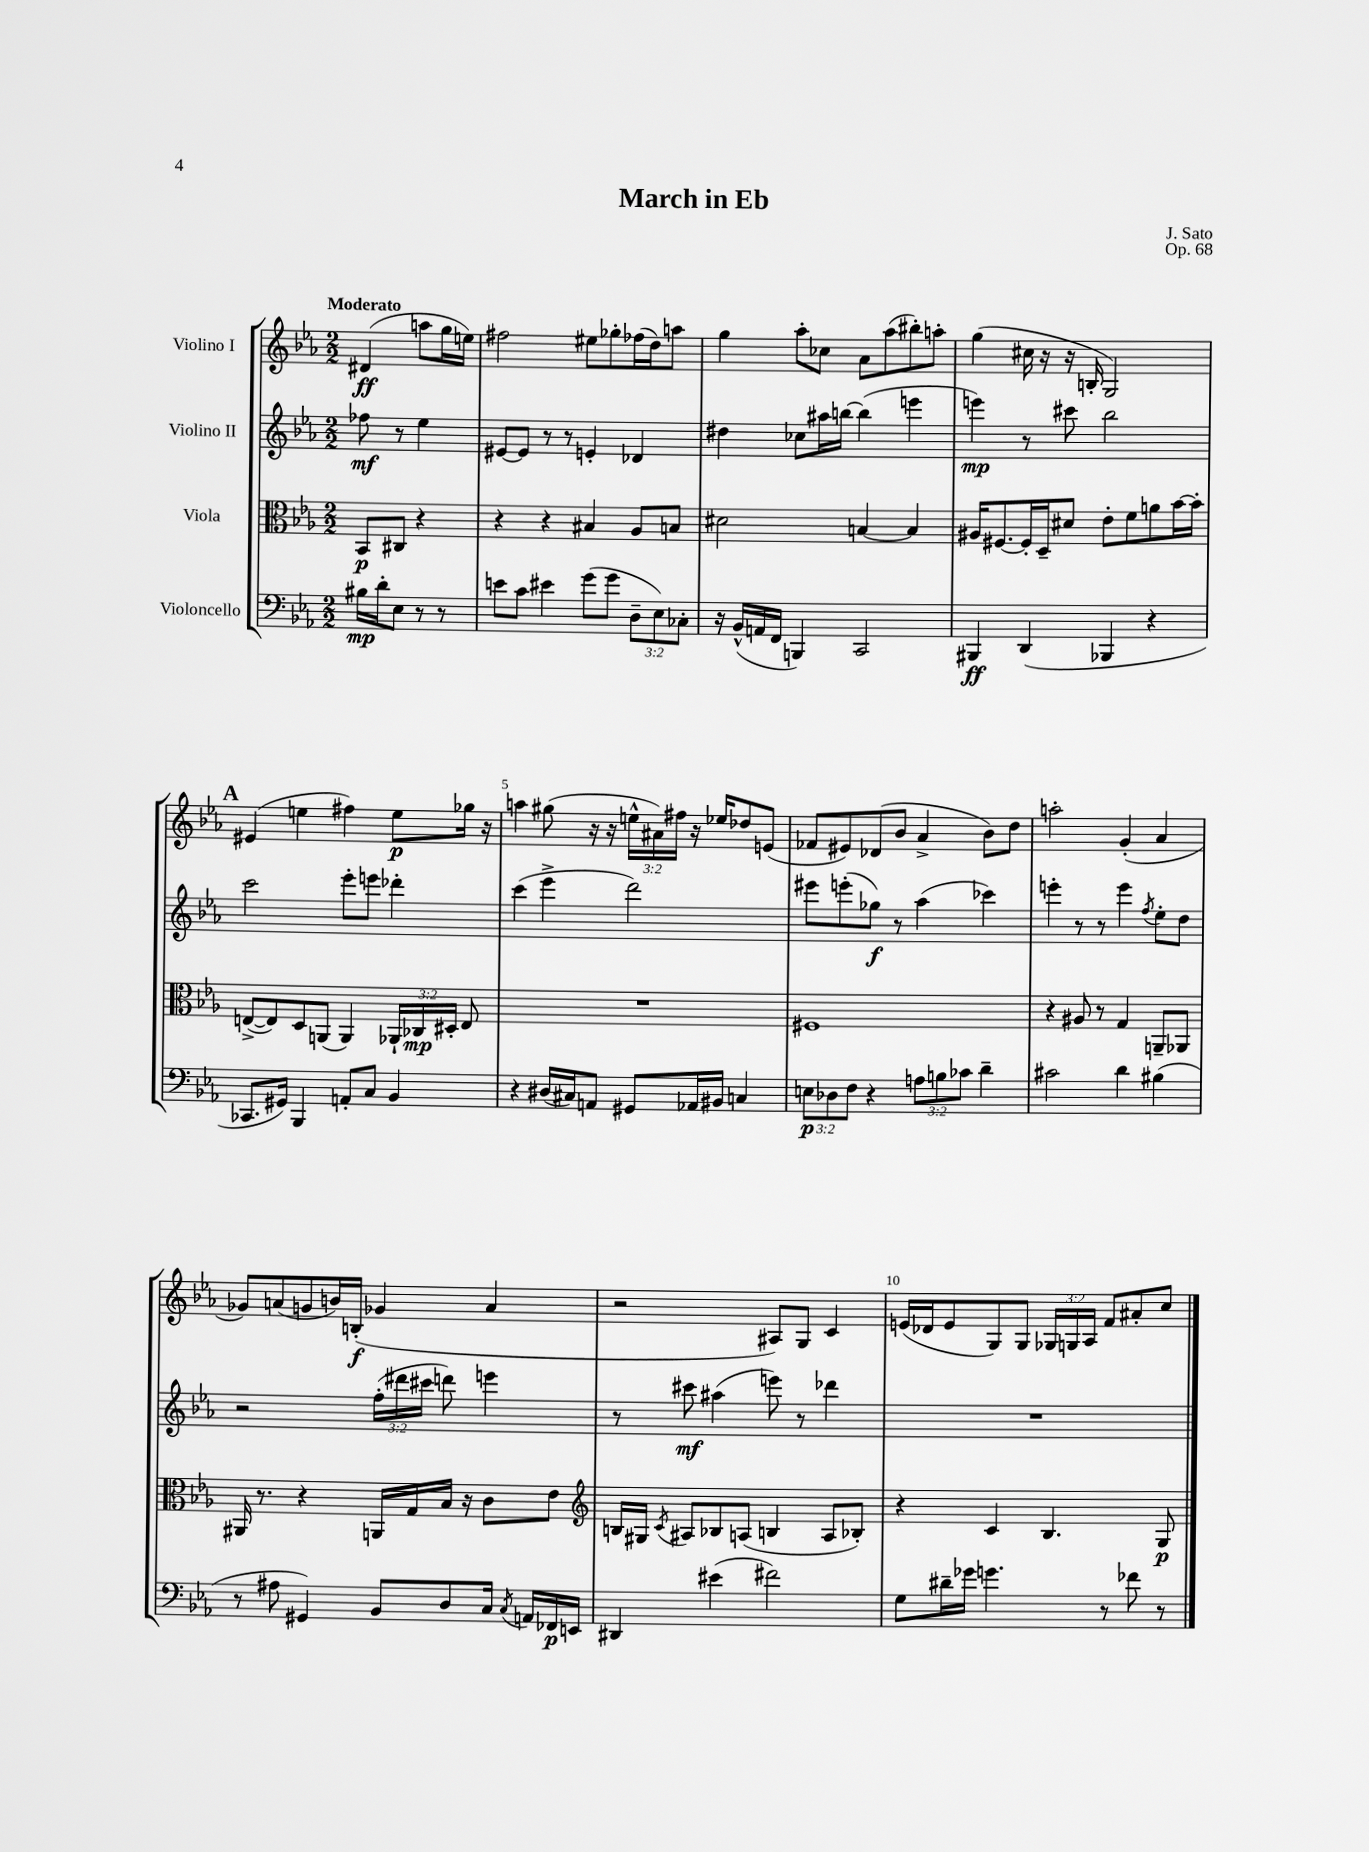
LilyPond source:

\header { title = "March in Eb" composer = "J. Sato" opus = "Op. 68" }
<<
\new StaffGroup <<
\new Staff = "s0" \with { instrumentName = "Violino I" } {
    \clef treble \key ees \major \numericTimeSignature \time 2/2 \override Staff.TupletNumber.text = #tuplet-number::calc-fraction-text \partial 2 \tempo "Moderato"
    \autoBeamOff dis'4\ff( a''8[ g''16 e''16]) |
    fis''2 eis''8[ ges''8-. fes''16( d''16) a''8] |
    g''4 aes''8[-. ces''8] aes'8[ aes''8( bis''8-.) a''8]-. |
    g''4( cis''16 r16 r16 b16-. g2) |
    \mark \markup { \bold "A" } eis'4( e''4 fis''4) e''8[\p ges''16] r16 |
    a''4 gis''8( r16 r16 \tuplet 3/2 { e''16[-^ ais'16) fis''16] } r16 ees''16[ des''8 e'8]( |
    fes'8[ eis'8) des'8( bes'8] aes'4-> bes'8[) d''8] |
    a''2-. g'4-.( aes'4 |
    ges'8[) a'8( g'8 b'16) b16]-.\f( ges'4 a'4 |
    r2 ais8[) g8] c'4 |
    e'16[( des'16 e'8 g8) g8] \tuplet 3/2 { ges16[ g16 aes16] } f'8[ ais'8-. c''8] \bar "|." |
}
\new Staff = "s1" \with { instrumentName = "Violino II" } {
    \clef treble \key ees \major \numericTimeSignature \time 2/2 \override Staff.TupletNumber.text = #tuplet-number::calc-fraction-text \partial 2
    \autoBeamOff fes''8\mf r8 ees''4 |
    eis'8[~ eis'8] r8 r8 e'4-. des'4 |
    dis''4 ces''8[ ais''16 b''16]~ b''4( e'''4 |
    e'''4\mp) r8 cis'''8 bes''2 |
    \mark \markup { \bold "A" } c'''2 ees'''8[-. e'''8] des'''4-. |
    c'''4( ees'''4-> d'''2) |
    eis'''8[ e'''8-.( ges''8]\f) r8 aes''4( ces'''4) |
    e'''4-. r8 r8 e'''4 \acciaccatura { f''8 } ees''8[-. d''8] |
    r2 \tuplet 3/2 { f''16[-.( dis'''16 cis'''16] } d'''8) e'''4 |
    r8 cis'''8\mf ais''4( e'''8) r8 des'''4 |
    R1 \bar "|." |
}
\new Staff = "s2" \with { instrumentName = "Viola" } {
    \clef alto \key ees \major \numericTimeSignature \time 2/2 \override Staff.TupletNumber.text = #tuplet-number::calc-fraction-text \partial 2
    \autoBeamOff bes,8[\p cis8] r4 |
    r4 r4 bis4 aes8[ b8] |
    dis'2 b4~ b4 |
    ais16[ fis8.~ fis16-. d16-- dis'8] ees'8[-. f'8 a'8 bes'16~ bes'16]-. |
    \mark \markup { \bold "A" } e8[~->( e8) d8 a,8]( a,4) \tuplet 3/2 { aes,16[-! ces16\mp dis16]-. } e8 |
    R1 |
    fis1 |
    r4 ais8 r8 g4 a,8[-- aes,8] |
    ais,16 r8. r4 a,16[ g16 bes16] r16 c'8[ ees'8] |
    \clef treble b16[ gis16] \acciaccatura { c'8 } ais8[ bes8 a8]( b4 a8[ bes8]-.) |
    r4 c'4 bes4. g8\p \bar "|." |
}
\new Staff = "s3" \with { instrumentName = "Violoncello" } {
    \clef bass \key ees \major \numericTimeSignature \time 2/2 \override Staff.TupletNumber.text = #tuplet-number::calc-fraction-text \partial 2
    \autoBeamOff bis16[\mp d'16-. ees8] r8 r8 |
    e'8[ c'8] eis'4 g'8[( g'8] \tuplet 3/2 { d8[-- ees8) ces8]-. } |
    r16 bes,16[-^( a,16 f,16] b,,4) c,2 |
    bis,,4\ff d,4( bes,,4 r4 |
    \mark \markup { \bold "A" } ces,8.[ gis,16]) bes,,4 a,8[-. c8] bes,4 |
    r4 dis16[( cis16) a,8] gis,8[ aes,16 bis,16] c4 |
    \tuplet 3/2 { e8[\p des8 f8] } r4 \tuplet 3/2 { a8[ b8 ces'8] } d'4-- |
    cis'2 d'4 bis4( |
    r8 ais8 gis,4) bes,8[ d8 c16] \acciaccatura { c8 } a,16[ fes,16\p e,16] |
    dis,4 eis'4( fis'2) |
    g8[ dis'16-- ges'16] g'4. r8 fes'8 r8 \bar "|." |
}
>>
>>
\layout { \context { \Score \override BarNumber.break-visibility = ##(#f #t #t) barNumberVisibility = #(every-nth-bar-number-visible 5) } }
